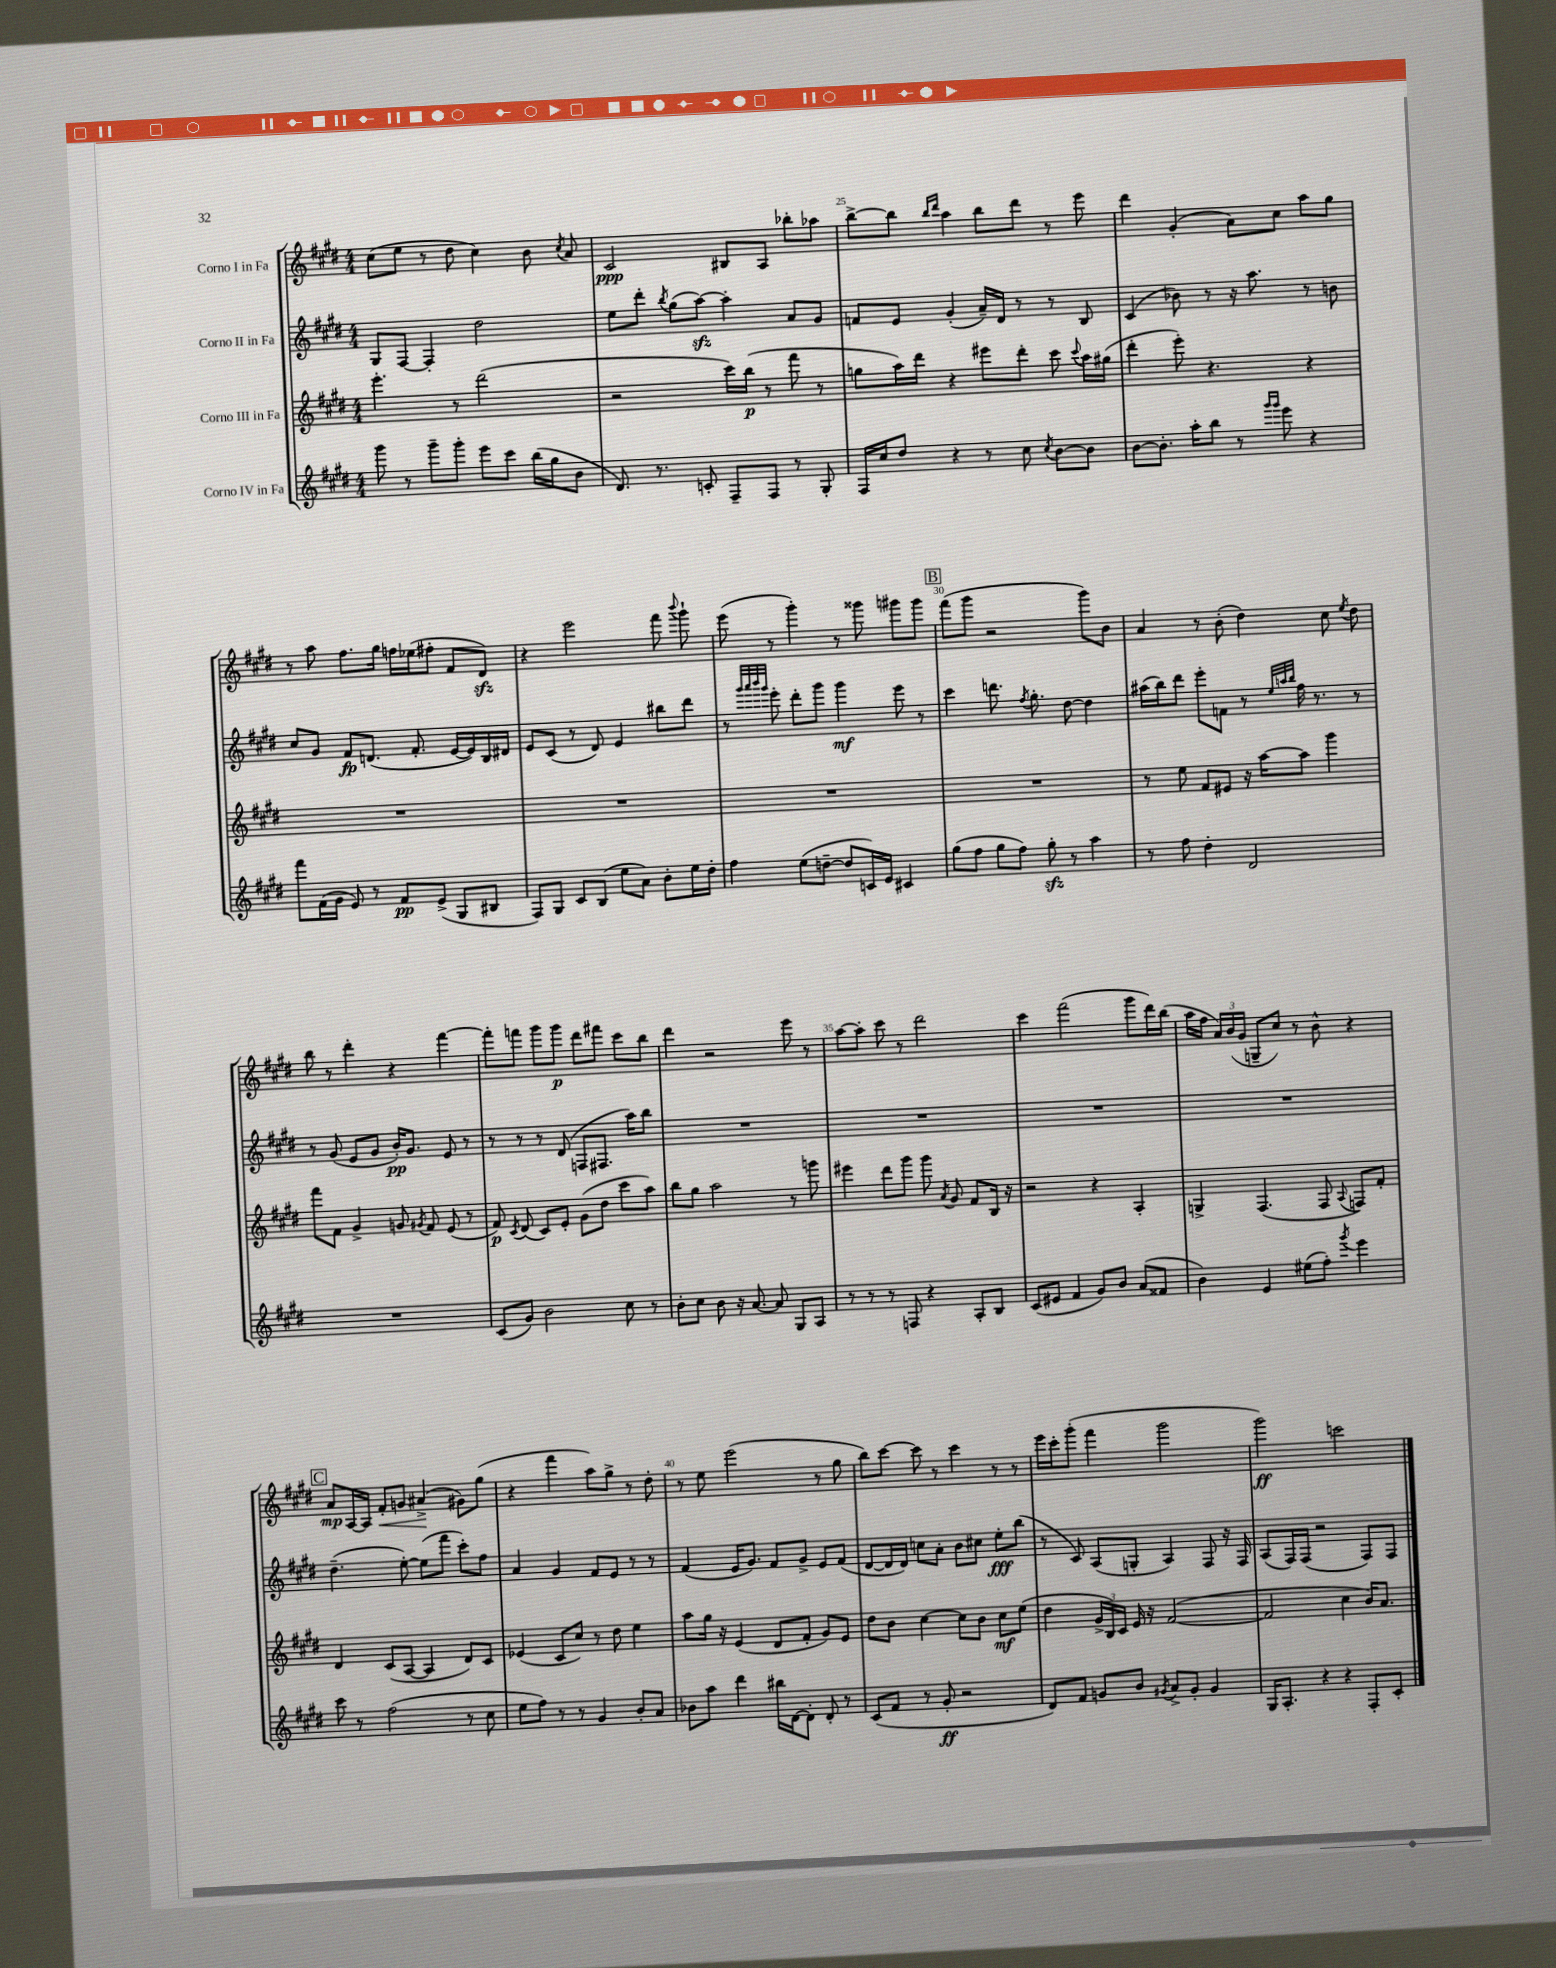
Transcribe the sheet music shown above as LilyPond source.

<<
\new StaffGroup <<
\new Staff = "s0" \with { instrumentName = "Corno I in Fa" } {
    \clef treble \key e \major \numericTimeSignature \time 4/4
    \autoBeamOff cis''8[( e''8] r8 dis''8 cis''4) b'8 \acciaccatura { cis''8 } a'8 |
    cis'2\ppp bis8[ a8] bes''8[-. aes''8] |
    b''8[~-> b''8] \grace { b''16[ dis'''16] } a''4 b''8[ dis'''8] r8 e'''8 |
    dis'''4 gis'4-.( a'8[) cis''8] a''8[ gis''8] |
    r8 a''8 fis''8.[ gis''16] f''16[ ees''16( fis''8]-. fis'8[ dis'8]\sfz) |
    r4 e'''2 fis'''8 \appoggiatura { b'''8 } gis'''8-! |
    e'''8( r8 gis'''4-.) r8 gisis'''8 gis'''8[ gis'''8] |
    \mark \markup { \box "B" } fis'''8[( gis'''8] r2 gis'''8[) b'8] |
    a'4 r8 b'8-.( dis''4) cis''8 \acciaccatura { e''8 } dis''8 |
    b''8 r8 dis'''4-. r4 fis'''4~ |
    fis'''8[-. f'''8] gis'''8[ gis'''8]\p dis'''8[ fis'''8] cis'''8[ b''8] |
    dis'''4 r2 e'''8 r8 |
    a''8[~ a''8]-. cis'''8 r8 dis'''2 |
    cis'''4 fis'''2( gis'''8[ dis'''16) b''16]( |
    a''16[ fis''16] \tuplet 3/2 { a'16[) b'16( gis'16] } g8[-- cis''8]) r8 b'8-^ r4 |
    \mark \markup { \box "C" } a'8[\mp a16~ a16] fis'8[-.\< g'8] ais'4->\!( gis'8[) gis''8]( |
    r4 fis'''4 a''8[) gis''8]-> r8 dis''8-. |
    r8 e''8 e'''2( r8 gis''8 |
    b''8[) cis'''8]~ cis'''8 r8 cis'''4 r8 r8 |
    e'''16[ cis'''16-. gis'''8]-.( fis'''4 gis'''2 |
    gis'''2\ff) c'''2 \bar "|." |
}
\new Staff = "s1" \with { instrumentName = "Corno II in Fa" } {
    \clef treble \key e \major \numericTimeSignature \time 4/4
    \autoBeamOff gis8[ fis8]~ fis4-. dis''2 |
    e''8[ dis'''8]-. \acciaccatura { b''8 } gis''8[( a''8]~\sfz) a''4-. a'8[ gis'8] |
    f'8[ e'8] gis'4-.( a'16[--) dis'16] r8 r8 b8 |
    cis'4( bes'8) r8 r16 a''8. r8 b'8 |
    cis''8[ gis'8] fis'8[\fp d'8.]( fis'8.-. e'16[~ e'16) b16 dis'16] |
    e'8[ cis'8]( r8 dis'8) e'4 bis''8[ dis'''8] |
    r8 \grace { gis'''32[ a'''32 b'''32 gis'''32] } e'''8-. dis'''8[-. gis'''8] gis'''4\mf e'''8 r8 |
    \mark \markup { \box "B" } cis'''4 d'''8. \acciaccatura { fis''8 } gis''8.-. dis''8~ dis''4 |
    ais''16[( b''16) dis'''8] e'''8[-. f'8] r8 \grace { e''32[ a''32 b''32] } fis''16 r8. r8 |
    r8 gis'8( e'8[ gis'8] b'16[-.\pp) gis'8.] e'8 r8 |
    r8 r8 r8 dis'8( f8[ fis8.] a''16[) b''8] |
    R1 |
    R1 |
    R1 |
    R1 |
    \mark \markup { \box "C" } dis''4.--( e''8~-.) e''8[( fis'''8] cis'''8[-.) fis''8] |
    a'4 gis'4 fis'8[ e'8] r8 r8 |
    fis'4( e'16[ gis'8.]) fis'8[ gis'8]-> e'8[ fis'8]( |
    dis'8[~ dis'16 dis'16]) c''8[ a'8]-. b'8[ cis''8] e''8[-.\fff b''8]( |
    r8 cis'8) a8[( g8]-. a4) fis8 r16 fis16 |
    a8[( fis16) fis16]( r2 fis8[) fis8] \bar "|." |
}
\new Staff = "s2" \with { instrumentName = "Corno III in Fa" } {
    \clef treble \key e \major \numericTimeSignature \time 4/4
    \autoBeamOff e'''4.-. r8 dis'''2( |
    r2 cis'''16[) b''16]\p( r8 fis'''8 r8 |
    g''8[ a''16) dis'''16] r4 eis'''8[ dis'''8]-. cis'''8 \appoggiatura { cis'''8 } a''16[ gis''16]( |
    dis'''4-. e'''8-.) r4. r4 |
    R1 |
    R1 |
    R1 |
    \mark \markup { \box "B" } R1 |
    r8 e''8 fis'8[ eis'8] r16 a''16[~ a''8] gis'''4 |
    fis'''8[ fis'8] gis'4-> g'8 \acciaccatura { gis'8 } fis'8 e'8( r8 |
    fis'8\p) \acciaccatura { cis'8 } dis'8( cis'8[) e'8]-. gis'8[( dis''8] cis'''8[ a''8]) |
    b''8[ gis''8] a''2 r8 g'''8 |
    eis'''4 dis'''8[ gis'''8] gis'''8 \acciaccatura { a'8 } gis'8 fis'8[ b16] r16 |
    r2 r4 a4-. |
    g4-> fis4.( fis8 \appoggiatura { a8 } f8[) fis'8]-. |
    \mark \markup { \box "C" } dis'4 cis'8[( a8]~ a4 dis'8[) cis'8] |
    ees'4( cis'8[ cis''8]) r8 dis''8 e''4 |
    a''8[ gis''16] r16 e'4( dis'8[ fis'8]-. gis'8[) e'8] |
    dis''8[ b'8] cis''4~ cis''8[ b'8] cis''8[\mf e''8]( |
    dis''4 \tuplet 3/2 { gis'16[-> b16) cis'16] } e'16 r16 fis'2~( |
    fis'2 cis''4 b'16[) a'8.] \bar "|." |
}
\new Staff = "s3" \with { instrumentName = "Corno IV in Fa" } {
    \clef treble \key e \major \numericTimeSignature \time 4/4
    \autoBeamOff gis'''8 r8 gis'''8[-- gis'''8]-. e'''8[ cis'''8] b''16[( gis''16 b'8] |
    dis'8.) r8. c'8-. fis8[-- fis8] r8 gis8-. |
    fis16[ cis''16 dis''8] r4 r8 cis''8 \acciaccatura { cis''8 } b'8[~ b'8] |
    b'8[~ b'8.]-. a''16[-. b''8] r8 \grace { gis'''16[ gis'''16] } e'''8 r4 |
    fis'''8[ fis'16( gis'16] e'8) r8 fis'8[\pp e'8]->( gis8[ bis8] |
    fis8[) gis8] cis'8[ b8]( e''8[ a'8]) b'8[-. e''16 dis''16]-. |
    fis''4 e''8[( d''8]~-- d''8[ c'16) e'16] cis'4 |
    \mark \markup { \box "B" } gis''8[( fis''8] gis''8[ fis''8]) gis''8-.\sfz r8 a''4 |
    r8 fis''8 dis''4-. dis'2 |
    R1 |
    cis'8[( gis'8]) b'2 cis''8 r8 |
    b'8[-. cis''8] b'8 r16 a'8.~ a'8 gis8[ a8] |
    r8 r8 r8 f8 r4 a8[-. b8] |
    cis'8[( eis'8] fis'4 gis'8[) b'8] a'8[( fisis'8] |
    b'4) e'4 eis''8[( fis''8]-.) \acciaccatura { gis'''8 } e'''4 |
    \mark \markup { \box "C" } cis'''8 r8 fis''2( r8 cis''8 |
    e''8[ fis''8]) r8 r8 gis'4 b'8[-. a'8] |
    bes'8[ a''8] dis'''4 bis''16[ dis'16~ dis'8]-. dis'8-. r8 |
    cis'8[( fis'8] r8 gis'8-.\ff r2 |
    dis'8[) fis'8] g'8[ b'8] \acciaccatura { gis'8 } a'8[-> gis'8]-. gis'4 |
    gis16[ a8.]-. r4 r4 fis8[-. cis'8]-. \bar "|." |
}
>>
>>
\layout { \context { \Score currentBarNumber = #23 \override BarNumber.break-visibility = ##(#f #t #t) barNumberVisibility = #(every-nth-bar-number-visible 5) } }
